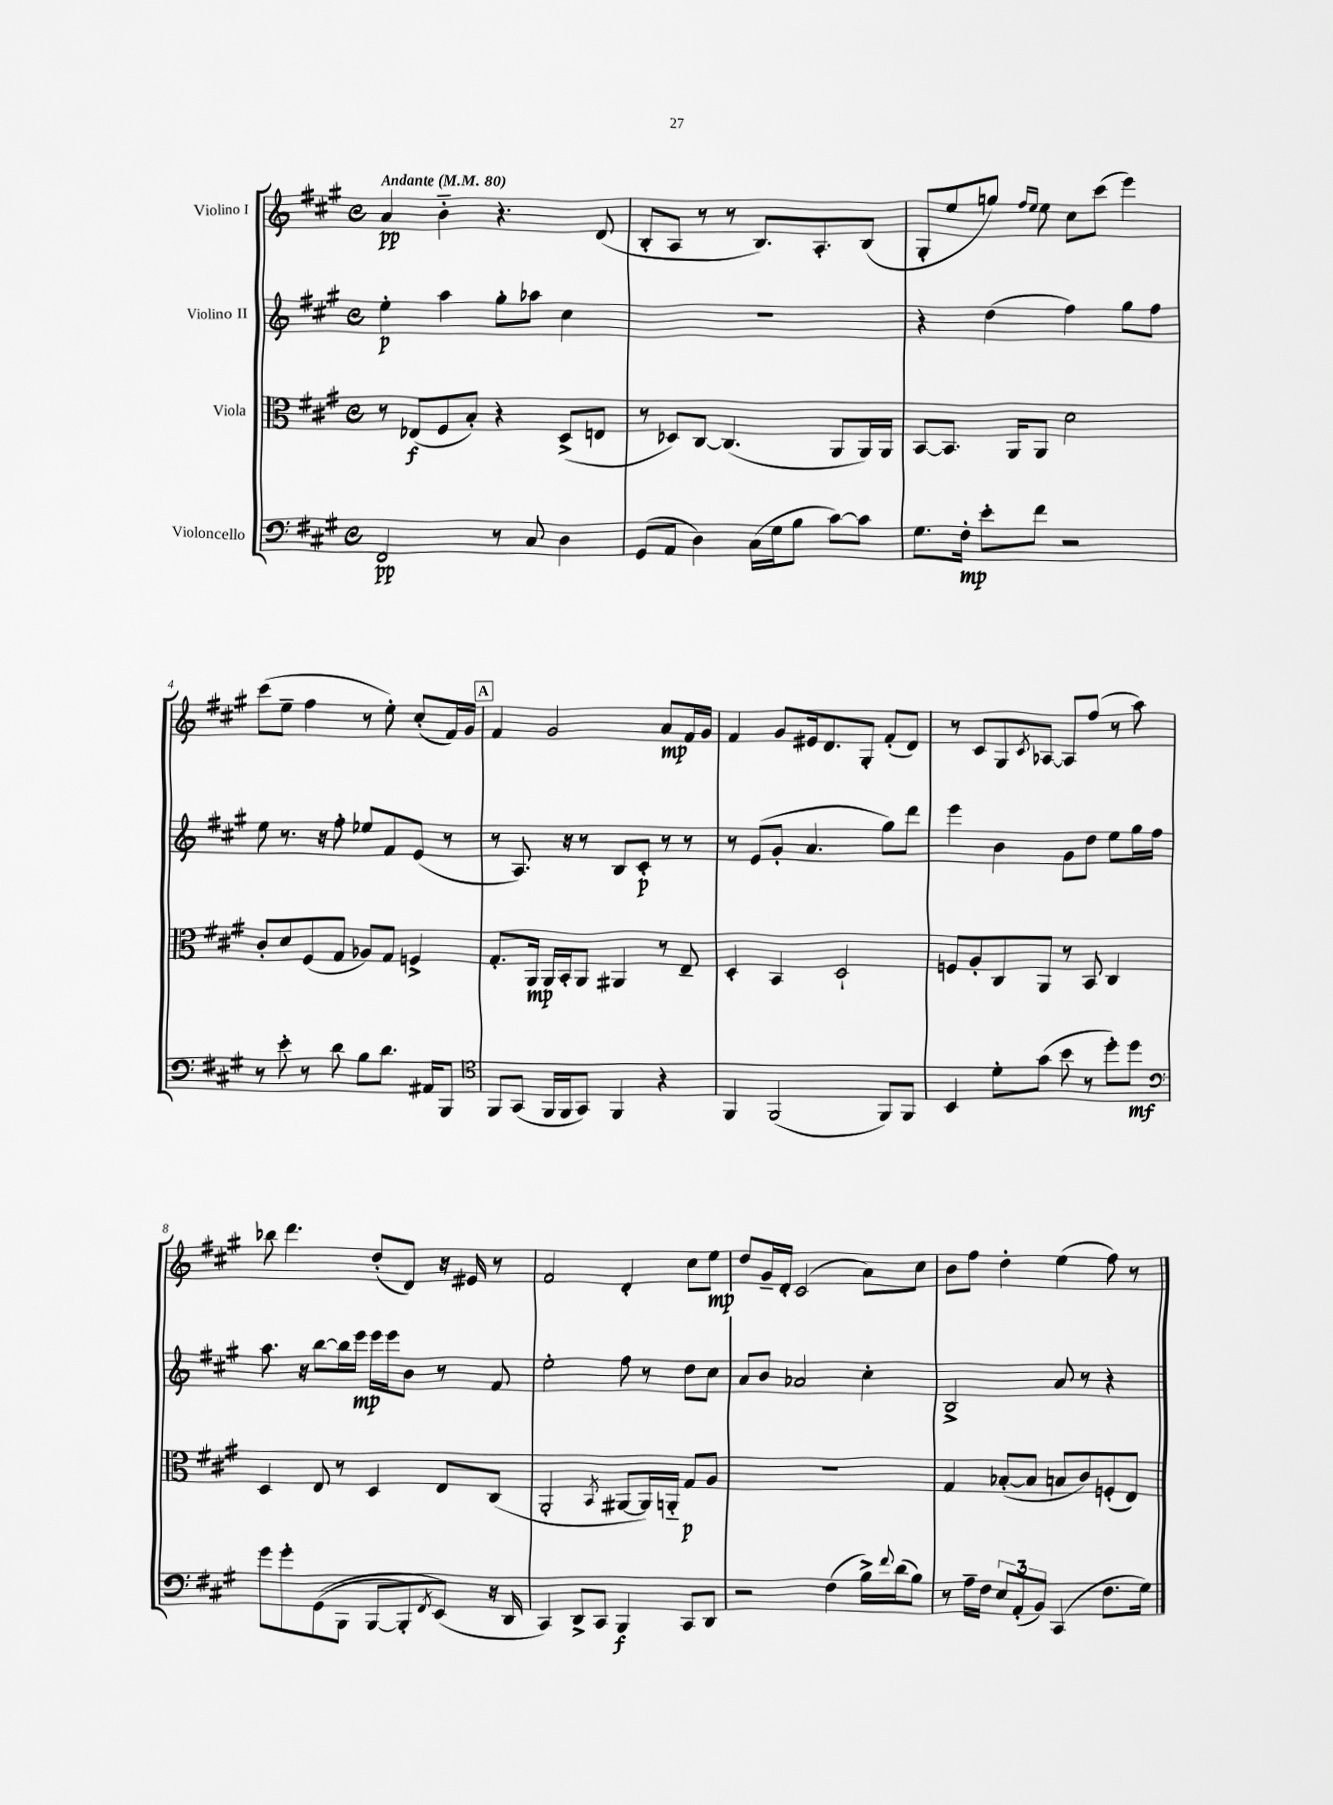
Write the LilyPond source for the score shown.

<<
\new StaffGroup <<
\new Staff = "s0" \with { instrumentName = "Violino I" } {
    \clef treble \key a \major \defaultTimeSignature \time 4/4 \tempo "Andante" 4 = 80
    a'4\pp b'4-_ r4. d'8( |
    b8-. a8 r8 r8 b8.) a8.-. b8( |
    gis8-. e''8 g''8) \grace { fis''16 e''16 } e''8 cis''8 cis'''8( e'''4) |
    cis'''8( e''8-- fis''4 r8 e''8-.) cis''8-.( fis'16) gis'16 |
    \mark \markup { \box "A" } fis'4 gis'2 a'8\mp fis'16 gis'16 |
    fis'4 gis'8 eis'16 d'8. gis8-. fis'8-.( d'8) |
    r8 cis'8 gis8 \acciaccatura { cis'8 } aes8~ aes8 fis''8( r8 a''8) |
    bes''8 d'''4. d''8-.( d'8) r16 eis'16 r8 |
    fis'2 d'4-. cis''8 e''8\mp |
    d''8 gis'16-- d'16-. cis'2( a'8) cis''8 |
    b'8 fis''8 d''4-. e''4( fis''8) r8 \bar "|." |
}
\new Staff = "s1" \with { instrumentName = "Violino II" } {
    \clef treble \key a \major \defaultTimeSignature \time 4/4
    e''4-.\p a''4 gis''8-. aes''8 cis''4 |
    R1 |
    r4 d''4( fis''4) gis''8 fis''8 |
    e''8 r8. r16 fis''8-. ees''8 fis'8 e'8( r8 |
    \mark \markup { \box "A" } r8 a8.) r16 r8 b8 cis'8-.\p r8 r8 |
    r8 e'8( gis'8-. a'4. gis''8) d'''8 |
    e'''4 b'4 gis'8 d''8 e''8 gis''16 fis''16 |
    a''8. r16 b''8~ b''16 e'''16\mp e'''16 e'''16 b'8 r8 fis'8 |
    e''2-. fis''8 r8 d''8 cis''8 |
    a'8 b'8 aes'2 cis''4-. |
    b2-> a'8 r8 r4 \bar "|." |
}
\new Staff = "s2" \with { instrumentName = "Viola" } {
    \clef alto \key a \major \defaultTimeSignature \time 4/4
    r8 ees8\f( fis8 b8-.) r4 d8->( e8 |
    r8 des8) cis8~ cis4.( a,8 a,16) a,16 |
    b,8~ b,8. a,16 a,8 d'2 |
    cis'8-. d'8 fis8( gis8 aes8) gis8 f4-> |
    \mark \markup { \box "A" } gis8.-. a,16\mp a,16 b,16-. a,8 ais,4 r8 e8-- |
    d4-. b,4 d2-! |
    f8 a8-. cis8 a,8 r8 b,8 cis4 |
    d4 e8 r8 d4 e8 cis8( |
    a,2-. \acciaccatura { b,8 } ais,8~ ais,16) a,16-_ gis8\p a8 |
    R1 |
    gis4 bes8~-.( bes8 b8 cis'8) f8-.( e8) \bar "|." |
}
\new Staff = "s3" \with { instrumentName = "Violoncello" } {
    \clef bass \key a \major \defaultTimeSignature \time 4/4
    fis,2\pp r8 cis8 d4 |
    gis,8( a,8 d4) cis16( gis16 b8 cis'8~) cis'8 |
    gis8. fis16-.\mp e'8-. fis'8 r2 |
    r8 e'8-. r8 d'8 b8 d'8. ais,16 b,,8 |
    \mark \markup { \box "A" } \clef tenor fis,8 gis,8( fis,16 fis,16 gis,8) fis,4 r4 |
    fis,4 fis,2( fis,8) fis,8 |
    b,4 d'8-. gis'8( b'8 r8 d''8-.) d''8\mf |
    \clef bass gis'8 gis'8-. gis,8(\( b,,8 b,,8~ b,,8-.) \acciaccatura { fis,8 } e,8(\) r16 d,16 |
    cis,4) d,8-> cis,8 b,,4\f cis,8 d,8 |
    r2 fis4( b16->) \appoggiatura { fis'8 } d'16( b8) |
    r8 a16-- fis16 \tuplet 3/2 { e8 a,8-.( b,8) } cis,4( fis8. gis16) \bar "|." |
}
>>
>>
